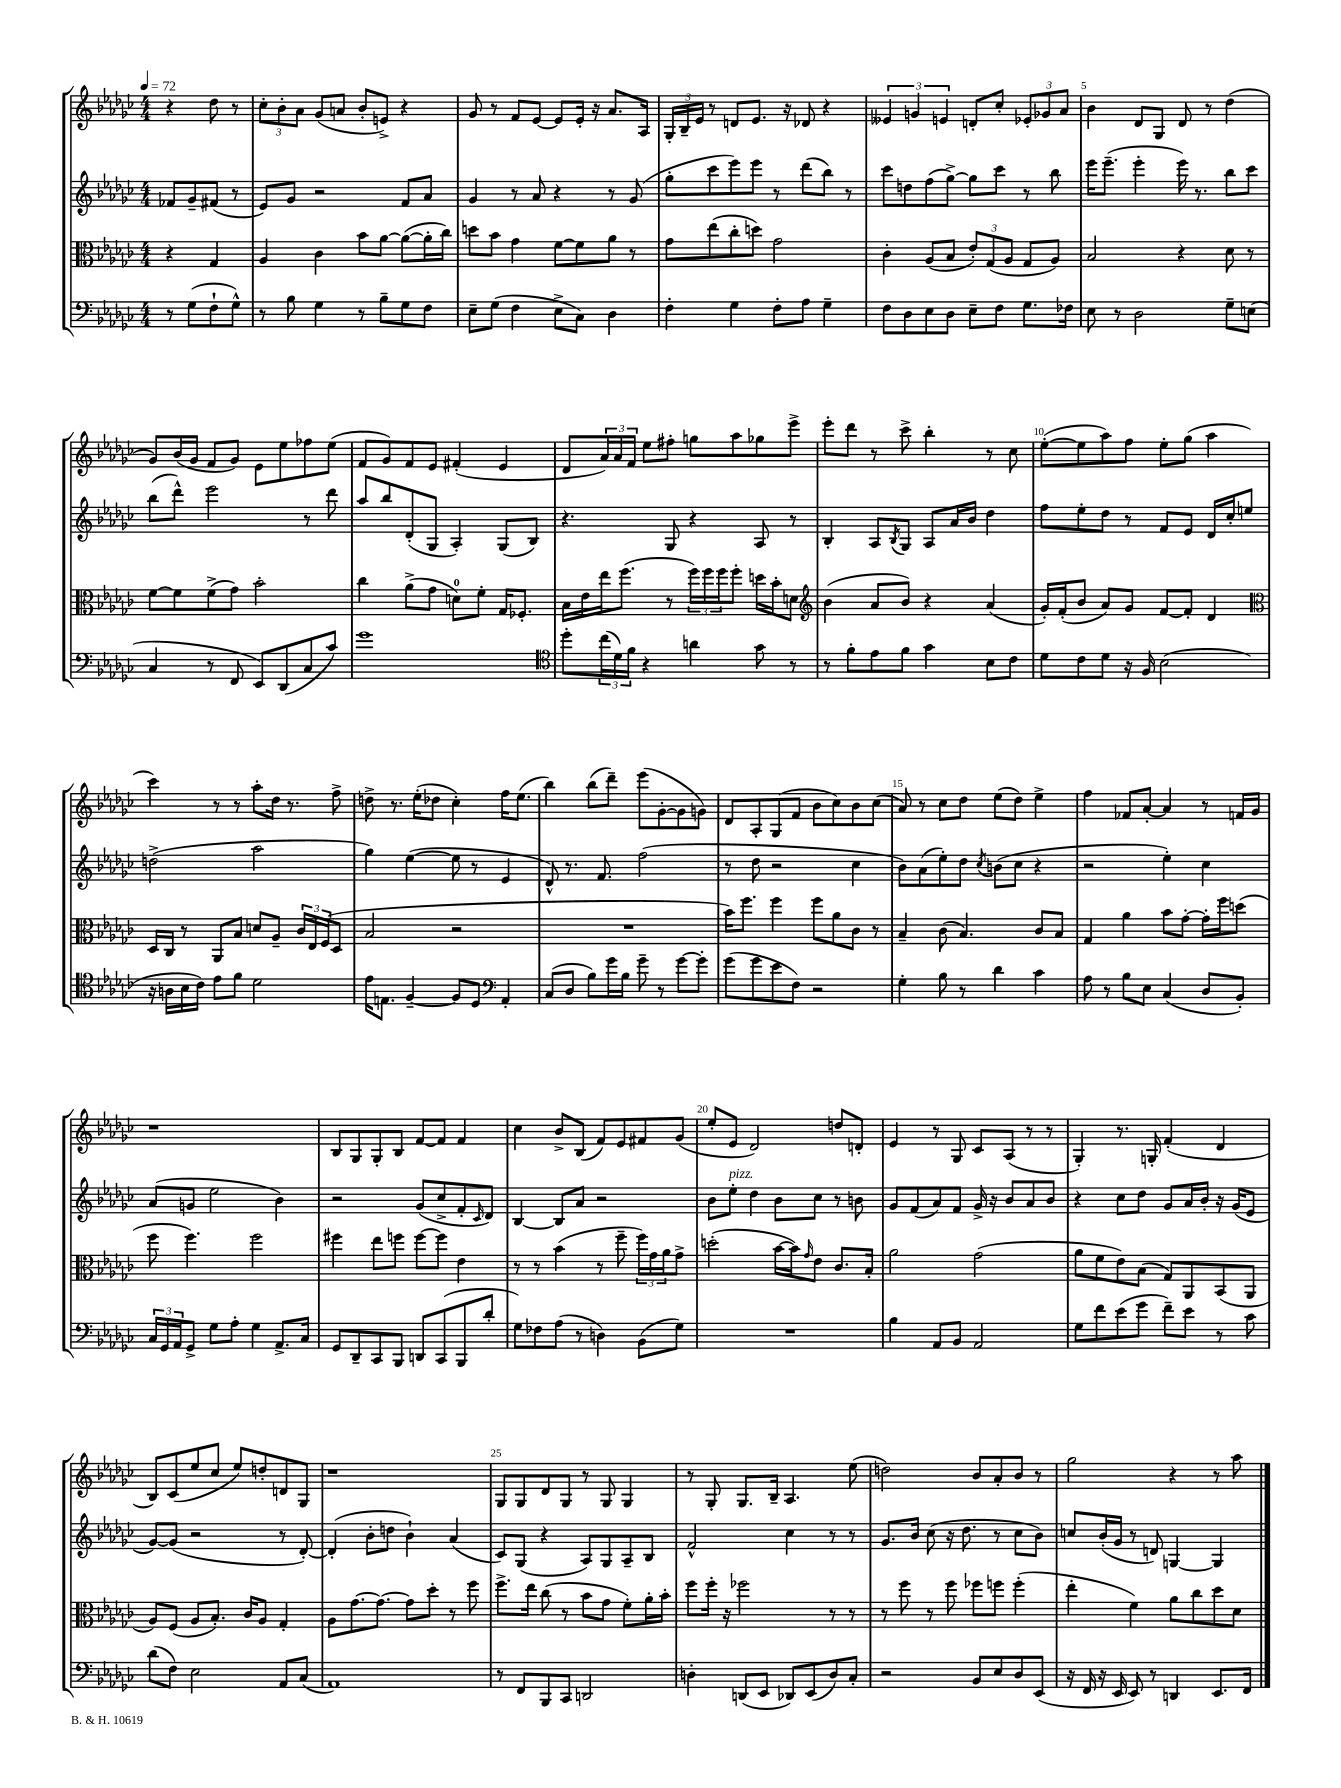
<<
\new StaffGroup <<
\new Staff = "s0" {
    \clef treble \key ges \major \numericTimeSignature \time 4/4 \partial 2 \tempo 4 = 72
    r4 des''8 r8 |
    \tuplet 3/2 { ces''8-. bes'8-. aes'8 } ges'8( a'8 bes'8-. e'8->) r4 |
    ges'8 r8 f'8 ees'8~ ees'8 ees'16-. r16 aes'8. aes16 |
    \tuplet 3/2 { ges16-. bes16-- ees'16 } r8 d'8 ees'8. r16 des'8 r4 |
    \tuplet 3/2 { eeses'4 g'4 e'4 } d'8-. ces''8-. \tuplet 3/2 { ees'8-. ges'8 aes'8 } |
    bes'4 des'8 ges8 des'8 r8 des''4( |
    ges'8) bes'16( ges'16 f'8 ges'8) ees'8 ees''8 fes''8 ees''8( |
    f'8 ges'8) f'8 ees'8 fis'4-.( ees'4 |
    des'8 \tuplet 3/2 { aes'16) aes'16 f'16 } ees''8 fis''8-. g''8 aes''8 ges''8 ees'''8-> |
    ees'''8-. des'''8 r8 ces'''8-> bes''4-. r8 ces''8 |
    ees''8~-.( ees''8 aes''8) f''8 ees''8-. ges''8( aes''4 |
    ces'''4) r8 r8 aes''8-. des''16 r8. f''8-> |
    d''8-> r8. ees''16-.( des''8 ces''4-.) f''16 ees''8.( |
    bes''4) bes''8( des'''8--) ees'''8( ges'8~-. ges'8 g'8) |
    des'8 aes8-. ges8( f'8 bes'8 ces''8) bes'8 ces''8( |
    aes'8) r8 ces''8 des''8 ees''8( des''8) ees''4-> |
    f''4 fes'8 aes'8~-. aes'4 r8 f'16 ges'16 |
    r1 |
    bes8 ges8 ges8-. bes8 f'8~ f'8 f'4 |
    ces''4 bes'8-> bes8( f'8) ees'8 fis'8 ges'8( |
    ees''8-. ees'8 des'2) d''8 d'8-. |
    ees'4 r8 ges8 ces'8 aes8( r8 r8 |
    ges4-.) r8. g16-. f'4-.( des'4 |
    bes8) ces'8( ees''8 ces''8 ees''8) d''8-. d'8 ges8 |
    r1 |
    ges8 ges8 des'8 ges8 r8 ges8 ges4 |
    r8 ges8-. ges8. bes16-- aes4. ees''8( |
    d''2) bes'8 aes'8-. bes'8 r8 |
    ges''2 r4 r8 aes''8 \bar "|." |
}
\new Staff = "s1" {
    \clef treble \key ges \major \numericTimeSignature \time 4/4 \partial 2
    fes'8 ges'8-- fis'8( r8 |
    ees'8) ges'8 r2 f'8 aes'8 |
    ges'4 r8 aes'8 r4 r8 ges'8( |
    ges''8-. ces'''8 ees'''8) ees'''8 r8 des'''8( bes''8) r8 |
    ces'''8 d''8 f''8( ges''8~->) ges''8 ces'''8 r8 bes''8 |
    ees'''16 ees'''8.--( ees'''4-. ees'''16) r8. bes''8 ces'''8 |
    bes''8( des'''8-^) ees'''2 r8 des'''8 |
    aes''8 bes''8 des'8-.( ges8 aes4-.) ges8( bes8) |
    r4. ges8 r4 aes8 r8 |
    bes4-. aes8 \acciaccatura { bes8 } ges8 aes8 aes'16 bes'16 des''4 |
    f''8 ees''8-. des''8 r8 f'8 ees'8 des'16 ces''16-. e''8 |
    d''2->( aes''2 |
    ges''4) ees''4~( ees''8 r8 ees'4 |
    des'8-^) r8. f'8. f''2( |
    r8 des''8 r2 ces''4 |
    bes'8) aes'8( ees''8-.) des''8 \acciaccatura { ces''8 } b'8( ces''8 r4 |
    r2 ees''4-.) ces''4 |
    aes'8( g'8 ees''2 bes'4) |
    r2 ges'8( ces''8-> f'8-. \grace { ces'16 } des'8) |
    bes4~ bes8 aes'8 r2 |
    bes'8 ees''8-.^\markup { \italic "pizz." } des''4 bes'8 ces''8 r8 b'8 |
    ges'8 f'8( aes'8) f'8 ges'16-> r16 bes'8 aes'8 bes'8 |
    r4 ces''8 des''8 ges'8 aes'16 bes'16-. r16 ges'16( ees'8 |
    ges'8~) ges'8( r2 r8 des'8~-.) |
    des'4-.( bes'8-. d''8 bes'4-!) aes'4( |
    ces'8) ges8( r4 aes8) ges8 aes8-- bes8 |
    f'2-^ ces''4 r8 r8 |
    ges'8. bes'16 ces''8( r16 des''8. r8 ces''8 bes'8) |
    c''8 bes'16-.( ges'16 r8 d'8) g4~ g4 \bar "|." |
}
\new Staff = "s2" {
    \clef alto \key ges \major \numericTimeSignature \time 4/4 \partial 2
    r4 ges4 |
    aes4 ces'4 bes'8 aes'8~ aes'8~( aes'16-. ces''16) |
    d''8 bes'8 ges'4 f'8~ f'8 aes'8 r8 |
    ges'8 ees''8( ces''8-. d''8) ges'2 |
    ces'4-. aes8( bes8 \tuplet 3/2 { ees'8-.) ges8( aes8 } ges8 aes8) |
    bes2 r4 des'8 r8 |
    f'8~ f'8 f'8->( ges'8) bes'2-. |
    ces''4 aes'8->( ges'8 d'8-0) f'8-. ges16 fes8.-. |
    bes16 ees'16 ees''16 f''8.( r8 \tuplet 3/2 { f''16) f''16 f''16 } f''8-. d''16 bes'16-. d'8 |
    \clef treble bes'4( aes'8 bes'8) r4 aes'4( |
    ges'16-.) f'16-.( bes'8 aes'8) ges'8 f'8~ f'8-. des'4 |
    \clef alto des16 ces16 r8 aes,8 bes8 d'8 aes8-- \tuplet 3/2 { ces'16 ees16 f16( } des8 |
    bes2 r2 |
    R1 |
    bes'16) f''8. f''4 f''8 aes'8 ces'8 r8 |
    bes4-- ces'8( bes4.) ces'8 bes8 |
    ges4 aes'4 bes'8 ges'8~-. ges'16-. f''16 d''8( |
    f''8 f''4.) f''2 |
    fis''4 ees''8 f''8 f''8~ f''8 ees'4 |
    r8 r8 bes'4( r8 f''8-- \tuplet 3/2 { f''16) ges'16 aes'16 } ges'8-> |
    d''2-.( bes'16~ bes'16) \grace { ges'16 } ees'8 ces'8. bes16-. |
    aes'2 ges'2( |
    aes'8 f'8 ees'8) bes8( ges8) aes,8 bes,8( aes,8 |
    aes8) f8( aes8 bes8.-.) ces'16 aes8 ges4-. |
    aes8 ges'8.~ ges'8.~ ges'8 des''8-. r8 f''8 |
    f''8.-> ees''16 ces''8( r8 bes'8 ges'8 f'8-.) aes'16-. bes'16-. |
    f''8 f''16-. r16 fes''2 r8 r8 |
    r8 f''8 r8 f''8 fes''8 f''8 f''4-.( |
    ees''4-. f'4) aes'8 ces''8 des''8 des'8 \bar "|." |
}
\new Staff = "s3" {
    \clef bass \key ges \major \numericTimeSignature \time 4/4 \partial 2
    r8 ges8( f8-! ges8-^) |
    r8 bes8 ges4 r8 bes8-- ges8 f8 |
    ees8-- ges8( f4 ees8-> ces8) des4 |
    f4-. ges4 f8-. aes8 ges4-- |
    f8 des8 ees8 des8 ees8-- f8 ges8. fes16 |
    ees8 r8 des2 ges8-- e8( |
    ces4 r8 f,8 ees,8) des,8( ces8 ces'8) |
    ges'1 |
    \clef tenor des''8-. \tuplet 3/2 { ces''16( des'16) f'16 } r4 a'4 ges'8 r8 |
    r8 f'8-. ees'8 f'8 ges'4 bes8 ces'8 |
    des'8 ces'8 des'8 r16 f16 bes2( |
    r16 a16 bes16 ces'16) ees'8 f'8 des'2 |
    ees'16 e8. f4~-- f8 des8 \clef bass aes,4-. |
    ces8( des8 bes8) ges'16 bes16 ges'8-- r8 ges'8~ ges'8-. |
    ges'8( ges'8 ees'8 f8) r2 |
    ges4-. bes8 r8 des'4 ces'4 |
    aes8 r8 bes8 ees8 ces4( des8 bes,8-.) |
    \tuplet 3/2 { ces16 ges,16 aes,16 } ges,8-> ges8 aes8-. ges4 aes,8.-> ces16 |
    ges,8 des,8-- ces,8 bes,,8 d,8 ces,8( bes,,8 des'8-. |
    ges8) fes8 aes8( r8 d4) bes,8( ges8) |
    R1 |
    bes4 aes,8 bes,8 aes,2 |
    ges8 f'8 ees'8( ges'8 f'8--) ees'8 r8 ces'8 |
    des'8( f8) ees2 aes,8 ces8( |
    aes,1) |
    r8 f,8 bes,,8 ces,8 d,2 |
    d4-. d,8( ees,8 des,8) ees,8( d8) ces8-. |
    r2 bes,8 ees8 des8 ees,8( |
    r16 f,16 r16 ees,16 ees,8) r8 d,4 ees,8. f,16 \bar "|." |
}
>>
>>
\layout { \context { \Score \override BarNumber.break-visibility = ##(#f #t #t) barNumberVisibility = #(every-nth-bar-number-visible 5) } }
